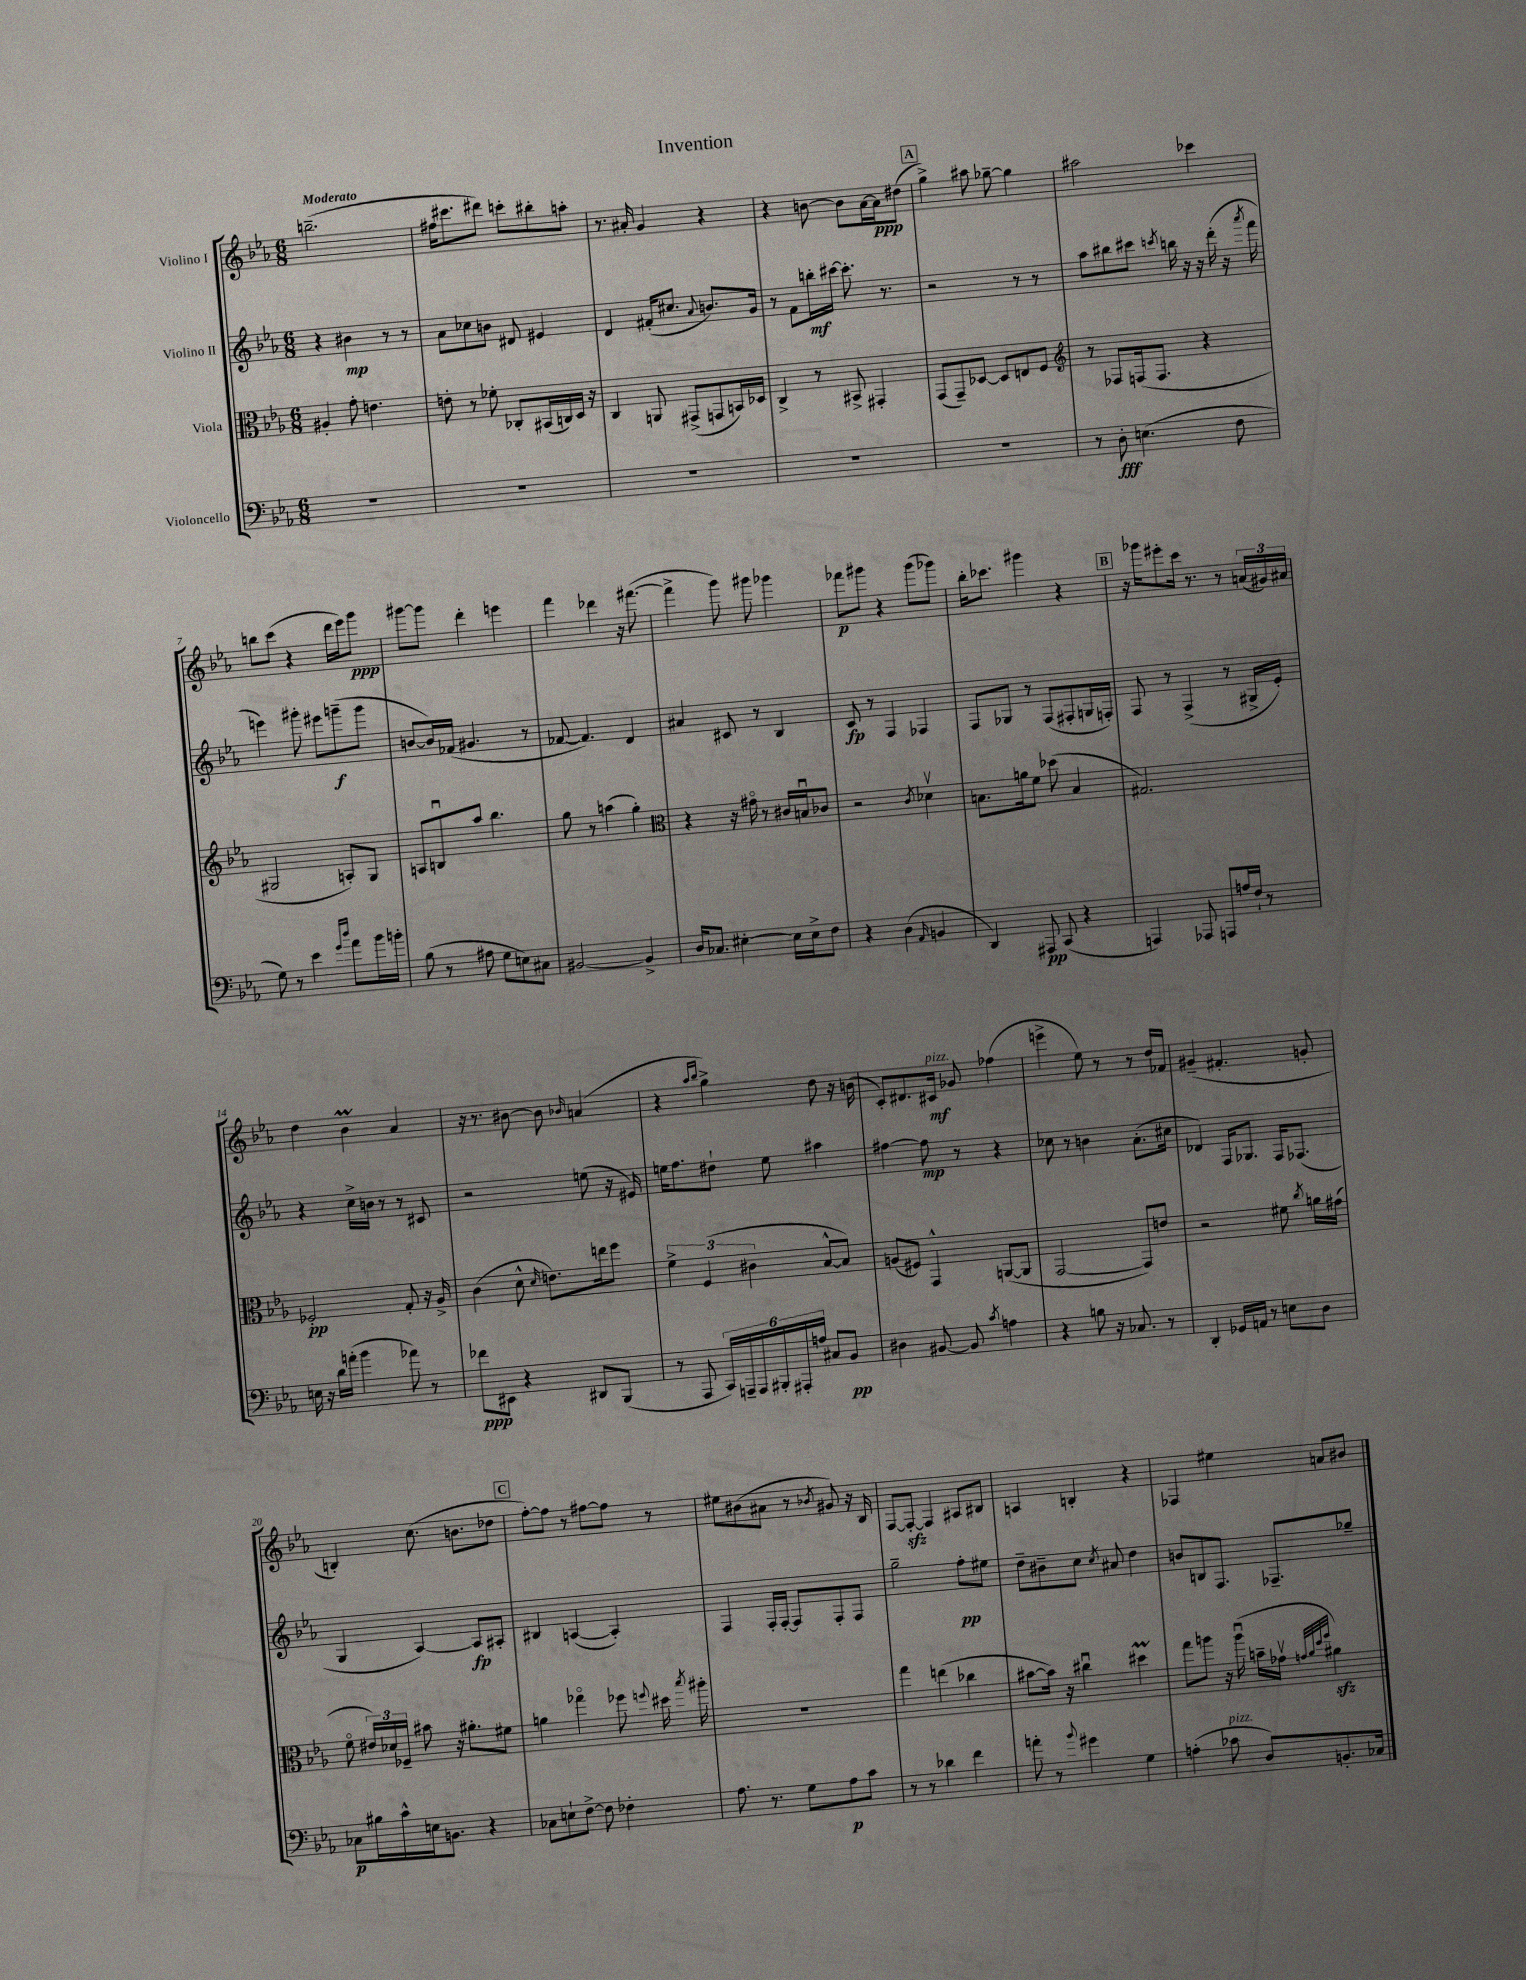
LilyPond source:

\header { title = "Invention" }
<<
\new StaffGroup <<
\new Staff = "s0" \with { instrumentName = "Violino I" } {
    \clef treble \key ees \major \numericTimeSignature \time 6/8 \tempo "Moderato"
    \autoBeamOff b''2.--( |
    fis''16[ cis'''8. dis'''8]) c'''8[-. bis''8-. a''8]-. |
    r8. ais'16-. g'4 r4 |
    r4 b'8~ b'8[ aes'16~ aes'16\ppp dis''8]( |
    \mark \markup { \box "A" } g''4->) ais''8 ges''8~-- ges''4 |
    ais''2 ces'''4 |
    b''8[ c'''8]( r4 d'''16[ ees'''16) g'''8]\ppp |
    gis'''8[~ gis'''8] d'''4-. e'''4 |
    f'''4 des'''4 r16 fis'''8.~( |
    fis'''4-> g'''8) gis'''8 ges'''4 |
    fes'''8[\p gis'''8] r4 gis'''8[( ges'''8]) |
    bes''16[-. ces'''8.] gis'''4 r4 |
    \mark \markup { \box "B" } r16 ges'''16[ eis'''8-. c'''16] r8. r8 \tuplet 3/2 { a'16[( gis'16) ais'16] } |
    d''4 bes'4\prall aes'4 |
    r16 r8. bis'8~ bis'8 \grace { bes'16 } a'4( |
    r4 \grace { aes''16[ bes''16] } g''4->) d''8 r16 b'16( |
    c'8[-.) dis'8. cis'16]\mf^\markup { \italic "pizz." } ges'8 fes''4( |
    e'''4-> ees''8) r8 r8 d''16[ fes'16] |
    gis'4--( fis'4.-. g'8-. |
    b4-.) c''8.( b'8.[ des''8] |
    \mark \markup { \box "C" } f''8[~-.) f''8] r8 fis''8[~ fis''8] r8 |
    eis''8[ bis'8( ais'8] r8 \acciaccatura { bes'8 } gis'8) r16 bes16 |
    f8[~ f8]~-.\sfz f4 ais8[ bis8] |
    a4 b4-. r4 |
    fes4 eis''4 a'8[ bis'8] \bar "|." |
}
\new Staff = "s1" \with { instrumentName = "Violino II" } {
    \clef treble \key ees \major \numericTimeSignature \time 6/8
    \autoBeamOff r4 bis'4\mp r8 r8 |
    aes'8[ ces''8 b'8] dis'8 eis'4 |
    d'4 fis'16[-.( cis''8.] \appoggiatura { aes'8 } b'8.[) g'16] |
    r8 f'8[ b''16-.\mf cis'''16]~ cis'''8.-. r8. |
    \mark \markup { \box "A" } r2 r8 r8 |
    aes''8[ bis''8 cis'''8] \acciaccatura { c'''8 } b''16 r16 r16 d'''16-.( r16 \acciaccatura { aes'''8 } f'''16 |
    e'''4) gis'''8-. eis'''8[ g'''8--\f( g'''8] |
    b'8[~ b'16) fes'16]( gis'4. r8 |
    fes'8~ fes'4.) d'4 |
    ais'4 cis'8 r8 bes4 |
    c'8\fp r8 f4 fes4 |
    f8[ ges8] r8 f8[( fis8-. g16 f16]-.) |
    \mark \markup { \box "B" } f8 r8 f4->( r8 gis16[-> ees'16]-.) |
    r4 c''16[-> b'16] r8 r8 cis'8 |
    r2 e''8( r16 eis'16) |
    e''16[ f''8. dis''8]-! e''8 ais''4 |
    fis''4~ fis''8\mp r8 r4 |
    ces''8 r8 b'4 aes'8.[-.( cis''16] |
    des'4) f16[ ges8.] f16[ fes8.]( |
    g4 aes4~) aes8[\fp ais8]-. |
    \mark \markup { \box "C" } bis4 a4~( a4-.) |
    f4 f16[-. f16]~-. f8[ f8-. f8] |
    g''2-- f''8[-.\pp eis''8] |
    d''8[-- bis'8-- c''8] \acciaccatura { c''8 } ais'8 d''4 |
    b'8[ b8 f8.] fes8.[-- ges''8]-- \bar "|." |
}
\new Staff = "s2" \with { instrumentName = "Viola" } {
    \clef alto \key ees \major \numericTimeSignature \time 6/8
    \autoBeamOff ais4-. g'8-. e'4. |
    e'8-. r8 fes'8-. ces8[-. bis,16( c16) d16] r16 |
    c4 a,8 gis,8[->( g,8 b,16) des16] |
    c4-> r8 bis,8-> gis,4-. |
    \mark \markup { \box "A" } g,8[( g,8--) des8]~ des8[ e8 f8] |
    \clef treble r8 fes8[ f16( f8.] r4 |
    gis2 a8[-.) gis8] |
    a8[ b8\downbow aes''8] bes''4. |
    g''8 r8 a''4( g''4-.) |
    \clef alto r4 r16 gis'16\flageolet r8 cis'16[ b16\downbow ces'8] |
    r2 \acciaccatura { c'8 } des'4\upbow |
    b8.[ a'16 f'8] des''8( b4 |
    \mark \markup { \box "B" } gis2.) |
    fes2-.\pp g8-. r16 aes16-> |
    c'4( d'8-^ \grace { d'16 } e'8.[) e''16 f''8] |
    \tuplet 3/2 { f'4-> f4( cis'4 } bes8[~-^ bes8]) |
    a8[( fis8]) g,4-^ a,8[~( a,8] |
    g,2~ g,8[) e'8] |
    r2 fis'8 \acciaccatura { c''8 } a'16[ gis'16]( |
    f'8\flageolet \tuplet 3/2 { eis'16[) des'16 fes16]-- } bis'8 r16 ais'8.[-. fis'8] |
    \mark \markup { \box "C" } a'4 ges''4\flageolet fes''8 \appoggiatura { f''8 } dis''16 \acciaccatura { bes''8 } ais''16-. |
    R2. |
    g''4 e''4( ces''4 |
    bis'8[~ bis'16]) r16 cis''4\downbow dis''4\prall |
    g''8[ a''8] r16 a''16\downbow( b'16[-- ges'16]\upbow \grace { g'32[ aes'32 d''32 f''32] } ais'4\sfz) \bar "|." |
}
\new Staff = "s3" \with { instrumentName = "Violoncello" } {
    \clef bass \key ees \major \numericTimeSignature \time 6/8
    \autoBeamOff R2. |
    R2. |
    R2. |
    R2. |
    \mark \markup { \box "A" } R2. |
    r8 d8-.\fff e4.( f8 |
    g8) r8 ees'4 \grace { g'16[ d''16] } aes'8[ bes'16 b'16]-. |
    bes8( r8 ais8 g8[ e8) cis8] |
    bis,2~ bis,4-> |
    d16[ ces8.] eis4~-. eis16[ eis16-> f8] |
    r4 d4( \grace { aes,16 } b,4 |
    d,4) ais,,8\pp c,8( r4 |
    \mark \markup { \box "B" } a,,4) aes,,8 a,,8[ a16 f16]-! r8 |
    e16 r16 d'16[ a'16]-.( bes'4 aes'8) r8 |
    fes'8[\ppp eis,8] r4 dis,8[ bes,,8]( |
    r8 aes,,8 \tuplet 6/4 { c,16[) a,,16-- a,,16 bis,,16-. ais,,16-. a16] } cis8[ bes,8]\pp |
    dis4 bis,8~ bis,8 \acciaccatura { c'8 } a4 |
    r4 b8 r16 ces8. r8 |
    d,4-. ges,16[ a,16] r8 e8[ d8] |
    ces8[\p bis16 c'16-^ e16 b,8.] r4 |
    \mark \markup { \box "C" } ces8[ e8-! f8]~-> f8 fes4-. |
    aes8. r8. g8[ aes8\p c'8] |
    r8 r8 des'4 f'4 |
    a'8-. r8 \appoggiatura { bes'8 } gis'4 g4 |
    a4-.( ces'8^\markup { \italic "pizz." } d8[) b,8.-. ces16] \bar "|." |
}
>>
>>
